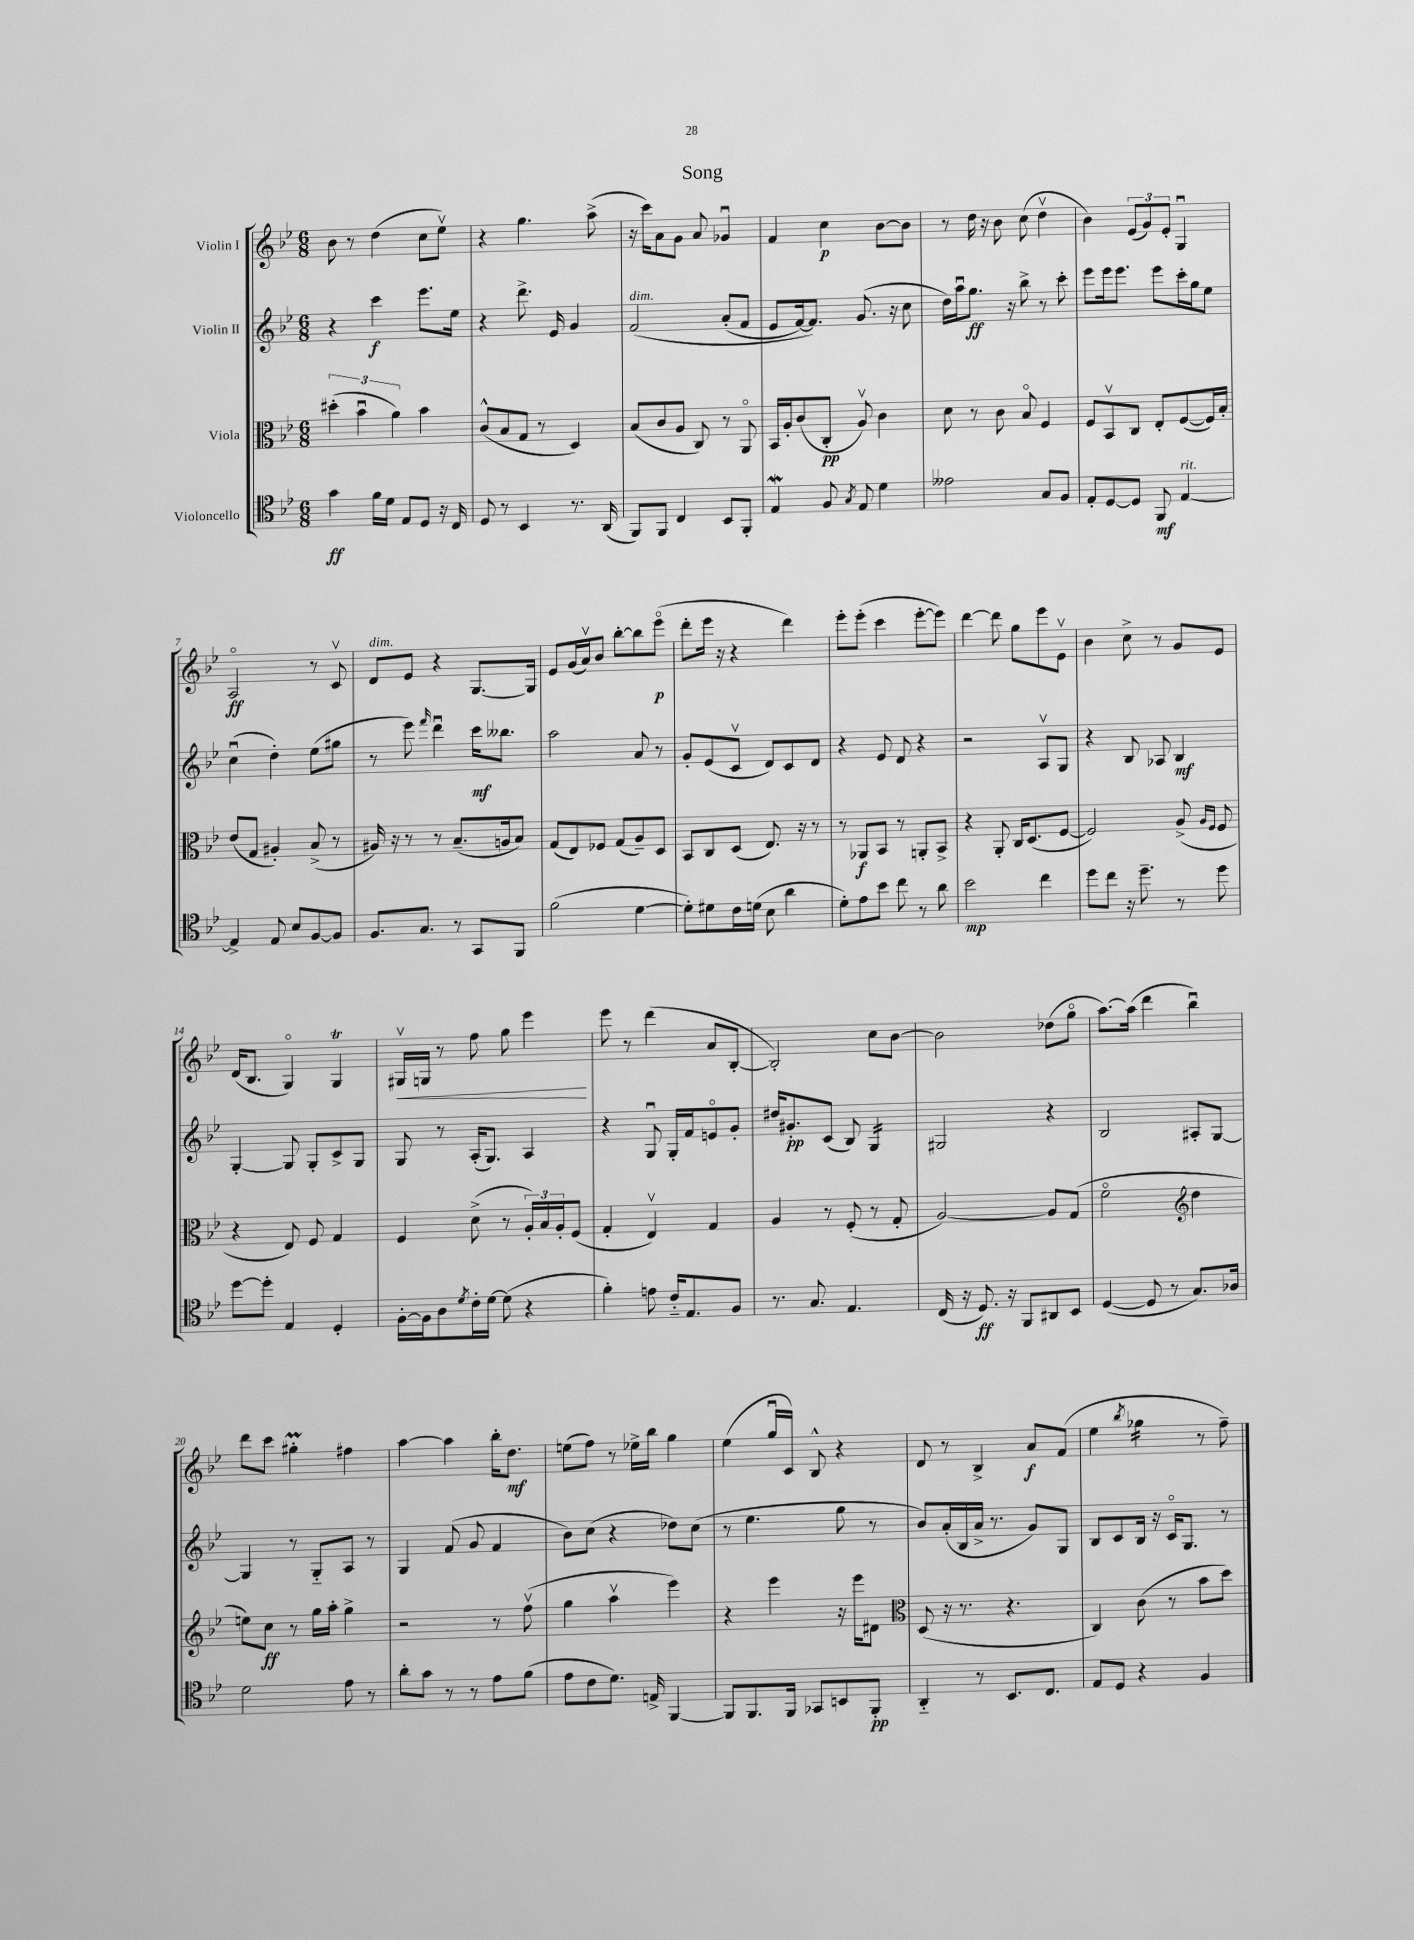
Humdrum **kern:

**kern	**kern	**kern	**kern
*staff4	*staff3	*staff2	*staff1
*clefC4	*clefC3	*clefG2	*clefG2
*k[b-e-]	*k[b-e-]	*k[b-e-]	*k[b-e-]
*M6/8	*M6/8	*M6/8	*M6/8
4g	(6dd#'	4r	8b-
.	.	.	8r
.	6b-u	.	.
16f	.	4ccc	(4dd
16d	.	.	.
.	6a)	.	.
8E-	.	.	.
8D	4b-	8.eee-	8cc
16r	.	.	8ee-v)
16C	.	16ee-	.
=	=	=	=
8D	(8c^^	4r	4r
8r	8B-	.	.
4BB-	8G	8.ddd^	4.gg
.	8r	.	.
.	.	16e-	.
8.r	4D)	4g	.
.	.	.	(8aa^
(16AA	.	.	.
=	=	=	=
8FF)	(8B-	&(2f	16r
.	.	.	16ccc)
8FF	8c	.	8a
4C	8A	.	8g
.	8C)	.	8a
8BB-	8r	(8a'	4g-u
8FF'	8AAo	8f	.
=	=	=	=
4E-	16BB-	8e-	4f
.	16A'	.	.
.	(8c	[16f)	.
.	.	8.f]&)	.
8F	8C'	.	4cc
8qG	.	.	.
8E-	8Av)	(8.g	.
4d	4c	.	[8b-
.	.	16r	.
.	.	8cc	8b-]
=	=	=	=
2e--	8d	16dd)	8r
.	.	16aau	.
.	8r	8.gg	16dd
.	.	.	16r
.	8c	.	8b-
.	.	16r	.
.	8B-o	8bb-^	(8cc
8G	4F	8r	4ddv
8F	.	8ccc'	.
=	=	=	=
8E-'	8F	8eee-	4b-)
[8D	8BB-v	16eee-	.
.	.	8.eee-	.
8D]	8C	.	(12e-
.	.	.	12g)
8FF	8E-'	8eee-	.
.	.	.	12e-'
[4E-	([8F	16ccc'	4Gu
.	.	16gg	.
.	16F])	8ee-	.
.	16B-'	.	.
=	=	=	=
4E-^]	(8e-	(4ccu	2Ao
.	8G	.	.
8E-	4A#')	4dd')	.
8B-	.	.	.
[8F	(8B-^	(8ee-	8r
8F]	8r	8gg#	8cv
=	=	=	=
8.F	16A#)	8r	8d
.	16r	.	.
.	8r	8eee-)	8e-
8.G	.	.	.
.	.	16qqfff	.
.	8r	4dddu	4r
8r	(8.B-~	.	.
8GG	.	16ccc	[8.G
.	16A	8.bb--	.
8FF	8B-)	.	.
.	.	.	16G]
=	=	=	=
(2f	(8G	2aa	8e-
.	8E-)	.	(16g
.	.	.	16av)
.	8F-	.	8b-
.	(8G	.	[8bb-'
[4d	8A~)	8a	8bb-]
.	8D	8r	(8eee-o
=	=	=	=
8d'])	8BB-	8g'	8ddd'
8d#	8C	(8e-	16eee-
.	.	.	16r
16c	(8D	8cv	4r
(16d	.	.	.
8B-	8.E-)	8d)	.
4a	.	8c	4ddd)
.	16r	.	.
.	8r	8d	.
=	=	=	=
8d')	8r	4r	8eee-'
8e-	8AA-	.	(8eee-'
8b-	8BB-	8e-	4ccc
8cc	8r	8d	.
8r	8AA'	4r	[8eee-'
8a	8BB-^	.	8eee-])
=	=	=	=
2b-	4r	2r	[4ddd
.	8AA'	.	8ddd]
.	16C	.	8gg
.	(8.D	.	.
4cc	.	8Av	8eee-
.	[8F	8G	8e-v
=	=	=	=
8dd	2F])	4r	4b-
8cc	.	.	.
16r	.	8B-	8cc^
8.dd~	.	.	.
.	.	8A-	8r
8r	(8A^	4B-	8g
.	16qqA	.	.
.	16qqF	.	.
8dd	8F	.	8e-
=	=	=	=
[8dd	4r	[4G'	(16d
.	.	.	8.B-
8dd']	.	.	.
4E-	8E-)	8G]	4Go)
.	8F	8G'	.
4D'	4G	8c^	4G
.	.	8G	.
=	=	=	=
[16F'	4F	8G	16G#v
16F]	.	.	16G
8A	.	8r	8r
8qd	.	.	.
16c'	(8d^	(16A'	8ff
[16d	.	8.G)	.
(8d]	8r	.	8gg
4r	24A')	4A	4eee-
.	24B-	.	.
.	24A'	.	.
.	(8F	.	.
=	=	=	=
4f')	4G'	4r	8eee-
.	.	.	8r
8e	4E-v)	8Gu	(4ddd
16c'~	.	16G'	.
8.E-	.	16f	.
.	4G	8eo	8a
8F	.	8g'	[8B-'
=	=	=	=
8.r	4A	16dd#	2B-'])
.	.	8.g#'	.
8.G	.	.	.
.	8r	(8c	.
4.E-	(8F'	8B-)	.
.	8r	4G	8cc
.	8G'	.	[8b-
=	=	=	=
(16C	[2A)	2G#	2b-]
16r	.	.	.
8.D)	.	.	.
16r	.	.	.
8FF	.	.	.
8AA#	8A]	4r	(8dd-
8BB-	(8G	.	8ggo
=	=	=	=
([4D	2fo	2B-	[8.aa)
.	.	.	(16aa]
8D]	.	.	4ddd
8r	.	.	.
*	*clefG2	*	*
8.G)	4dd	8A#'	4bb-u)
.	.	[8G	.
16A-	.	.	.
=	=	=	=
2d	8ee)	4G]	8ddd
.	8cc	.	8ccc
.	8r	8r	4gg#'
.	16gg	8G'~	.
.	16aa'	.	.
8e-	4gg^	8A	4ff#
8r	.	8r	.
=	=	=	=
8a'	2r	4G	[4aa
8g	.	.	.
8r	.	(8f	4aa]
8r	.	8g	.
8e-	8r	4f	16bb-'
.	.	.	8.dd
(8f	(8ffv	.	.
=	=	=	=
8e-	4gg	8b-)	(8ee
8c	.	(8cc	8ff)
8.d)	4aav	4r	8r
.	.	.	16ee-^
16E^	.	.	16bb-
[4FF	4eee-)	8dd-)	4gg
.	.	(8cc	.
=	=	=	=
8FF]	4r	8r	(4ee-
8.FF	.	4.ee-	.
.	4eee-	.	16ggu
16FF	.	.	16c)
8GG-	.	.	8B-^^
8BB	16r	8gg	4r
.	16eee-	.	.
8FF'	8d#	8r	.
=	=	=	=
*	*clefC3	*	*
4AA'~	(8D	8b-)	8d
.	16r	(16a'	8r
.	8.r	16B-	.
8r	.	16a^	4B-^
.	.	8.r	.
8.BB-	4.r	.	.
.	.	8g)	8a
8.C	.	.	.
.	.	8G	(8f
=	=	=	=
8E-	4C)	8B-	4ee-
8D	.	8c	.
.	.	.	8qbb-
4r	(8c	16B-	4gg-
.	.	16r	.
.	8r	16co	.
.	.	8.G	.
4F	8b-	.	8r
.	8dd)	8r	8ff~)
==	==	==	==
*-	*-	*-	*-
